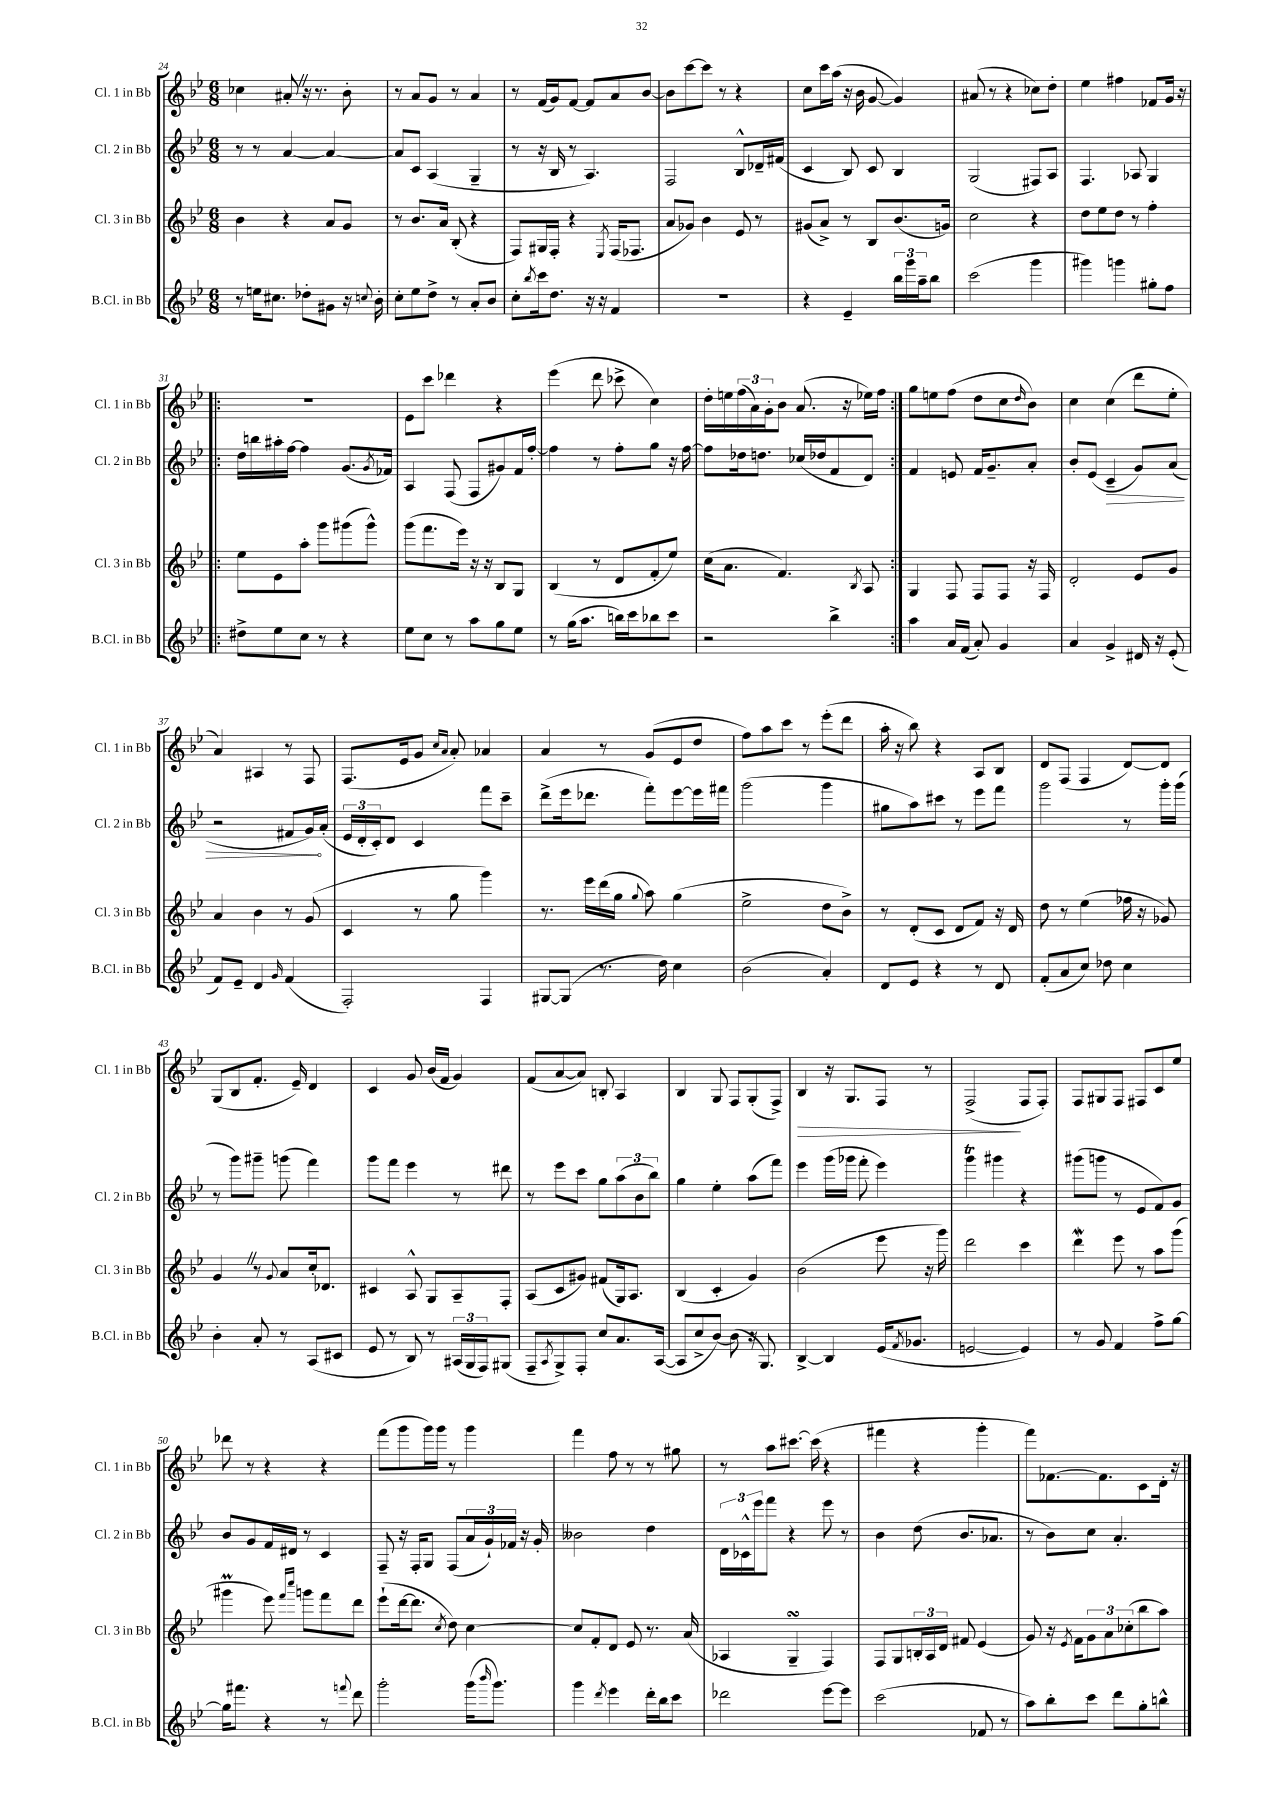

**kern	**kern	**kern	**kern
*staff4	*staff3	*staff2	*staff1
*clefG2	*clefG2	*clefG2	*clefG2
*k[b-e-]	*k[b-e-]	*k[b-e-]	*k[b-e-]
*M6/8	*M6/8	*M6/8	*M6/8
8r	4b-	8r	4cc-
16ee	.	8r	.
8.cc#	.	.	.
.	4r	[4a	8a#'
8dd-'	.	.	16r
.	.	.	8.r
8g#	8a	4a_	.
16r	8g	.	8b-'
8qqcc	.	.	.
16b-'	.	.	.
=	=	=	=
8cc'	8r	8a]	8r
8ee-	8.b-	8c	8a
8dd^	.	(4A	8g
.	16a	.	.
8r	(8B-'	.	8r
8a'	4r	4G~	4a
8b-	.	.	.
=	=	=	=
8cc'	8F)	8r	8r
8qbb-	.	.	.
16ccc	16G#	16r	(16f
8.dd	16F'	16B-	16g)
.	4r	8r	[8f
16r	.	4.A)	8f]
16r	.	.	.
.	8qE-	.	.
4f	(16F	.	8a
.	8.F-	.	.
.	.	.	[8b-
=	=	=	=
2.r	8a	2F	8b-]
.	8g-)	.	[8ccc
.	4b-	.	8ccc]
.	.	.	8r
.	8e-	8B-^^	4r
.	8r	16d-~	.
.	.	(16f#	.
=	=	=	=
4r	(8g#	4c	8cc
.	8a^)	.	16ccc
.	.	.	(16aa
4e-~	8r	8B-)	16r
.	.	.	16b-
.	8B-	8c	[8g
24bb-	(8.b-	4B-	4g])
24ggg	.	.	.
24aa~	.	.	.
8bb-	.	.	.
.	16g)	.	.
=	=	=	=
(2ccc	2cc	(2G	(8a#
.	.	.	8r
.	.	.	4r
4ggg	4r	8F#)	8cc-)
.	.	8A	8dd'
=	=	=	=
4ggg#)	8dd	4.F	4ee-
.	8ee-	.	.
4ggg	8dd	.	4ff#
.	8r	8A-	.
8gg#'	4ff'	4G	8f-
8ff	.	.	16g
.	.	.	16r
=!|:	=!|:	=!|:	=!|:
8dd#^	8ee-	16dd	2.r
.	.	16bb	.
8ee-	8e-	16aa#'	.
.	.	[16ff	.
8cc	8aa'	4ff]	.
8r	8ggg	.	.
4r	(8ggg#	(8.g	.
.	8ggg#^^)	.	.
.	.	8qg	.
.	.	16f-)	.
=	=	=	=
8ee-	(8ggg	4A	8e-
8cc	8.fff	.	8ccc
8r	.	(8F	4ddd-
.	16eee-)	.	.
8aa	16r	8F	.
.	16r	.	.
8gg	8B-	8g#)	4r
8ee-	8G	16f	.
.	.	[16ff'	.
=	=	=	=
8r	(4B-	4ff]	(4eee-
(16gg	.	.	.
8.aa	.	.	.
.	8r	8r	8ddd
16bb)	8d	8ff'	8ccc-^
16ccc	.	.	.
8bb-	8f'	8gg	4cc)
8ccc	8ee-)	16r	.
.	.	[16ff	.
=	=	=	=
2r	(16cc	8ff]	16dd'
.	8.a	.	16ee
.	.	16dd-	(24ff
.	.	.	24a)
.	.	8.dd	.
.	.	.	24g'
.	4.f)	.	8b-
.	.	(16cc-	(8.a
.	.	16dd-	.
4bb-^	.	8f	.
.	.	.	16r
.	8qB-	.	.
.	8A	8d)	16ee-)
.	.	.	16ff
=:|!	=:|!	=:|!	=:|!
4aa	4G	4f	8gg
.	.	.	8ee
16a	8F	8e	(8ff
(16f	.	.	.
8a')	8F	16f	8dd
.	.	8.g~	.
4g	8F	.	8cc
.	.	.	16qqdd
.	16r	8a'	8b-)
.	16F	.	.
=	=	=	=
4a	2d'	8b-'	4cc
.	.	(8e-	.
4g^	.	4c~	(4cc
16d#	8e-	8g)	8ddd
16r	.	.	.
(8e-'	8g	(8a	8ee-'
=	=	=	=
8f)	4a	2r	4a)
8e-~	.	.	.
4d	4b-	.	4A#
16qqg	.	.	.
(4f	8r	8f#	8r
.	(8g	16g)	8F
.	.	(16a'	.
=	=	=	=
2F')	4c	24e-	(8.F
.	.	24d'	.
.	.	24c')	.
.	.	8d	.
.	.	.	16e-
.	8r	4c	8g
.	.	.	16qqcc
.	.	.	16qqa
.	8gg	.	8a')
4F	4ggg)	8fff	4a-
.	.	8ccc~	.
=	=	=	=
[8G#	8.r	(8ddd^	4a
(8G#]	.	16eee-	.
.	16eee-	8.ddd-	.
8.r	(16ddd	.	8r
.	16gg	.	.
.	8qqgg	.	.
.	8aa)	8fff')	(8g
16dd)	.	.	.
4cc	(4gg	[8eee-	8e-
.	.	16eee-]	8dd
.	.	16fff#	.
=	=	=	=
(2b-	2ee-^	(2ggg	8ff)
.	.	.	8aa
.	.	.	8ccc
.	.	.	8r
4a')	8dd	4ggg	(8eee-'
.	8b-^)	.	8ddd
=	=	=	=
8d	8r	8gg#	16aa'
.	.	.	16r
8e-	(8d'	8aa)	8bb-)
4r	8c	8ccc#	4r
.	8d	8r	.
8r	8f)	8eee-	8A
8d	16r	8fff	8B-
.	16d	.	.
=	=	=	=
(8f'	8dd	2ggg	8d
8a	8r	.	(8F
8cc)	(4ee-	.	4F
8dd-	.	.	.
4cc	16ff-	8r	[8d)
.	16r	.	.
.	8g-)	16ggg'	8d]
.	.	(16ggg	.
=	=	=	=
4b-'	4g	8r	(8G
.	.	8ggg)	8B-
8a'	8r	8ggg#~	8.f'
.	8qqg	.	.
8r	8a	(8ggg	.
.	.	.	16e-~)
(8A	16cc'	4fff)	4d
.	8.d-	.	.
8c#	.	.	.
=	=	=	=
8e-	4c#	8ggg	4c
8r	.	8fff	.
8B-)	8A^^	4eee-	8g
8r	8G	.	(16b-
.	.	.	16f
(24A#	8A~	8r	4g)
24G	.	.	.
24F)	.	.	.
(8G#	8F'	8ddd#	.
=	=	=	=
8F~	(8A	8r	(8f
8qA	.	.	.
8G^)	8c	8eee-	[8a
8F'	8g#)	8ccc	8a])
8cc	(8f#	8gg	8B'
8.a	16G)	(12aa	4A
.	8.A	.	.
.	.	12b-	.
.	.	12bb-)	.
([16A	.	.	.
=	=	=	=
8A]	(4B-	4gg	4B-
8cc^	.	.	.
[8b-)	4c'	4ee-'	8G
(8b-]	.	.	8F
16r	4g)	(8aa	(8G'
8.G)	.	.	.
.	.	8fff)	8F^)
=	=	=	=
[4B-^	(2b-	4eee-	4B-
4B-]	.	(16ggg	16r
.	.	16ggg-	8.G
.	.	8fff'	.
(16e-	8eee-	4eee-)	8F
8qf	.	.	.
8.g-	.	.	.
.	16r	.	8r
.	16ggg)	.	.
=	=	=	=
[2e	2ddd	4ggg	(2F^
.	.	4ggg#	.
4e])	4ccc	4r	8F
.	.	.	8F')
=	=	=	=
8r	4ddd	(8ggg#	8F
8g	.	8ggg	8G#
4f	8eee-	8r	8F
.	8r	8e-	8F#
8ff^	8aa	8f)	8c
[8gg	(8ggg	8g	8ee-
=	=	=	=
16gg]	4ggg#	8b-	8ddd-
8.fff#	.	.	.
.	.	8g	8r
4r	8eee-)	16f	4r
.	.	16d#	.
.	16qqfff	.	.
.	16qqcccc	.	.
.	8ggg	8r	.
8r	8fff	4c	4r
8qqfff	.	.	.
8ddd	8ddd	.	.
=	=	=	=
2ggg'	(8eee-`	8F~	(8fff
.	[16ddd	16r	8ggg
.	8.ddd]	16F'	.
.	.	8G	16ggg)
.	.	.	16ggg
.	8qcc	.	.
.	8dd)	(8F	8r
(16ggg	[4cc	24a	4ggg
.	.	24g`)	.
16qqbbb-	.	.	.
8.ggg)	.	.	.
.	.	24f-	.
.	.	16r	.
.	.	16g'	.
=	=	=	=
4ggg	8cc]	2b--	4fff
.	8f'	.	.
8qddd	.	.	.
4eee-	8d	.	8ff
.	8e-	.	8r
16ddd'	8.r	4dd	8r
16bb-	.	.	.
8ccc	.	.	8gg#
.	(16a	.	.
=	=	=	=
2ddd-	4A-	24d	8r
.	.	24c-^^	.
.	.	24eee-	.
.	.	8fff	8aa
.	4G~	4r	[8.ccc#
.	.	.	(16ccc#]
[8eee-	4F)	8eee-	4r
8eee-]	.	8r	.
=	=	=	=
(2ccc	8F	4b-	4fff#
.	8G	.	.
.	24B'	(8dd	4r
.	24A	.	.
.	24d	.	.
.	8f#	8.b-	.
8f-	(4e-	.	4ggg'
.	.	8.a-	.
8r	.	.	.
=	=	=	=
8aa)	8g)	8r	8fff)
8bb-'	16r	8b-)	[8.f-
.	8qe-	.	.
.	16f	.	.
8ccc	12g	8cc	.
.	.	.	8.f-]
.	12a	.	.
8ddd	.	4.a'	.
.	(12cc-'	.	.
8gg'	8bb-	.	8c
8bb^^	8aa)	.	16d'
.	.	.	16r
==	==	==	==
*-	*-	*-	*-
